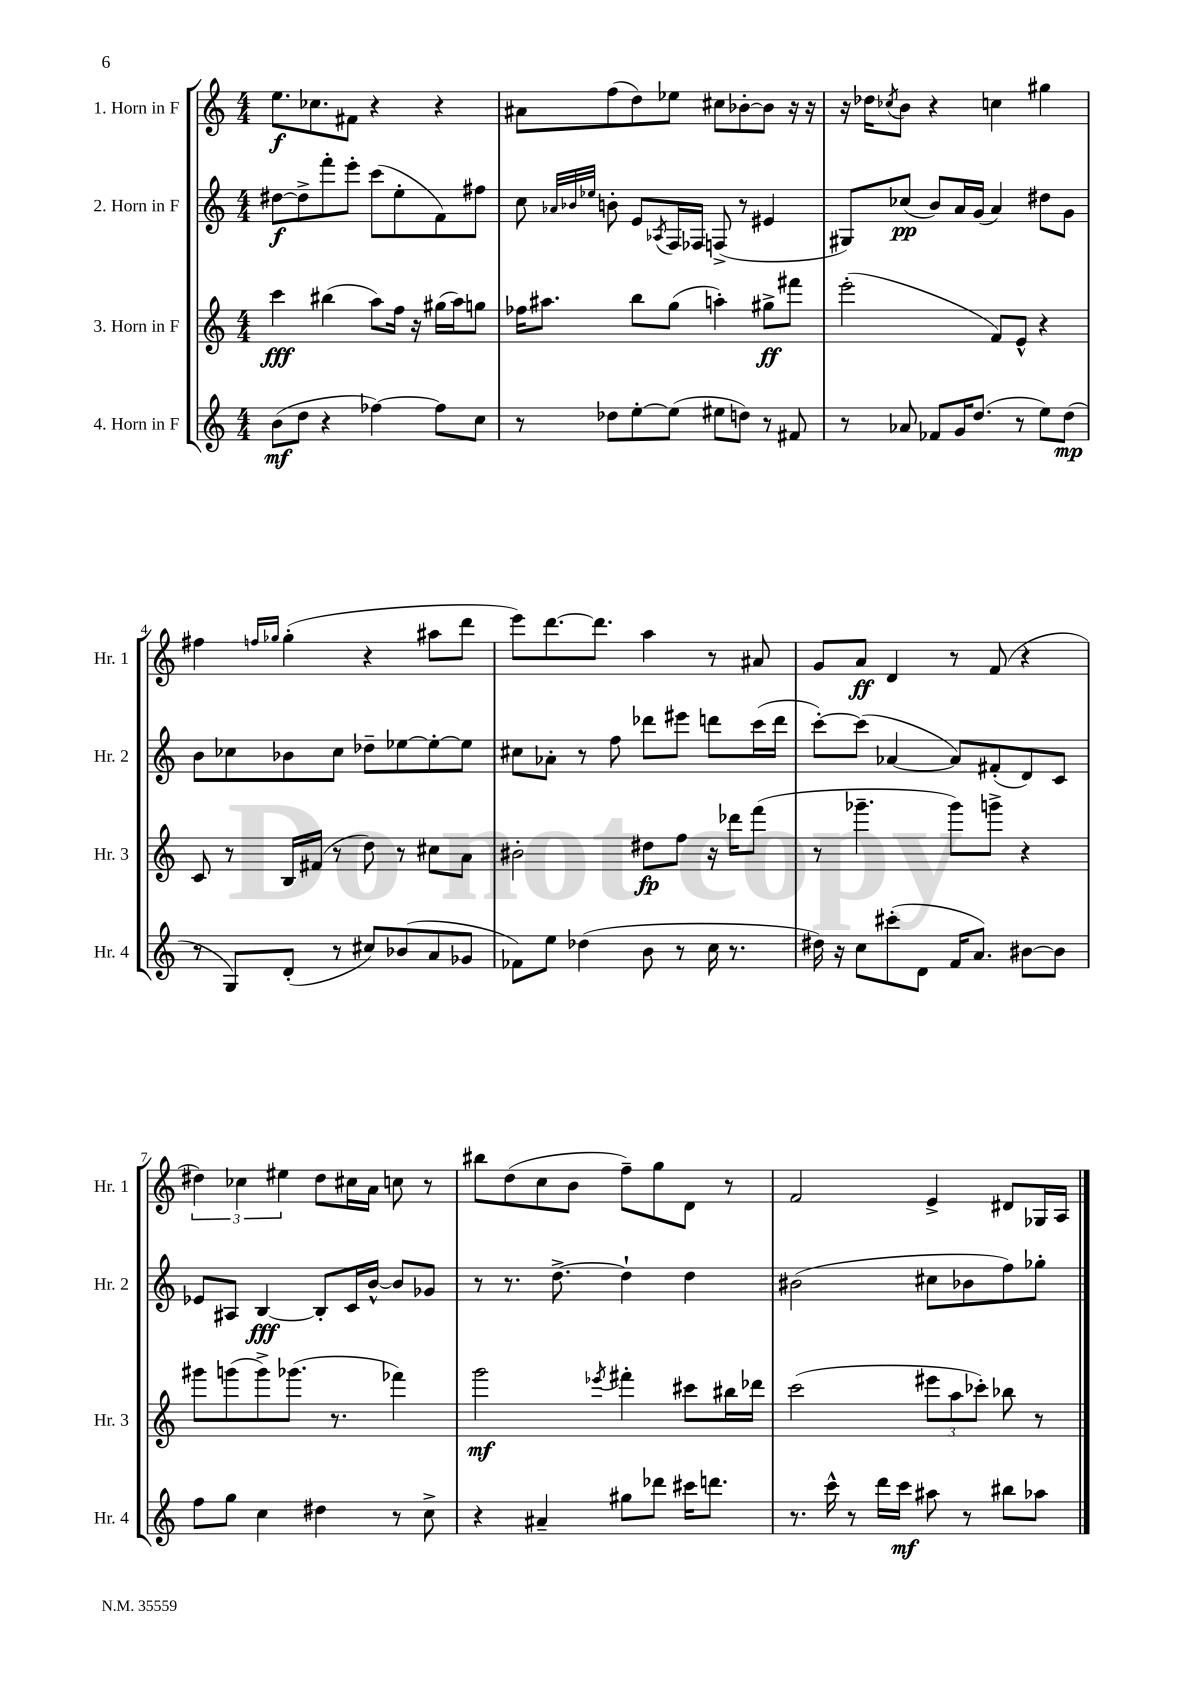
<<
\new StaffGroup <<
\new Staff = "s0" \with { instrumentName = "1. Horn in F" shortInstrumentName = "Hr. 1" } {
    \clef treble \key c \major \numericTimeSignature \time 4/4
    e''8.\f ces''8. fis'8 r4 r4 |
    ais'8 f''8( d''8) ees''8 cis''8 bes'8~-. bes'8 r16 r16 |
    r16 des''16 \acciaccatura { ces''8 } b'8 r4 c''4 gis''4 |
    fis''4 \grace { f''16 ges''16 } ges''4-.( r4 ais''8 d'''8 |
    e'''8) d'''8.~ d'''8. a''4 r8 ais'8 |
    g'8 a'8\ff d'4 r8 f'8( r4 |
    \tuplet 3/2 { dis''4) ces''4 eis''4 } dis''8 cis''16 a'16 c''8 r8 |
    bis''8 d''8( c''8 b'8 f''8--) g''8 d'8 r8 |
    f'2 e'4-> dis'8 ges16 a16 \bar "|." |
}
\new Staff = "s1" \with { instrumentName = "2. Horn in F" shortInstrumentName = "Hr. 2" } {
    \clef treble \key c \major \numericTimeSignature \time 4/4
    dis''8~\f dis''8-> f'''8-. e'''8-. c'''8( e''8-. f'8) fis''8 |
    c''8 \grace { aes'32 bes'32 ees''32 } b'8-. e'8 \acciaccatura { aes8 } f16 fes16 f8->( r8 eis'4 |
    gis8) ces''8\pp( b'8) a'16 g'16( a'4) dis''8 g'8 |
    b'8 ces''8 bes'8 ces''8 des''8-- ees''8~ ees''8~-. ees''8 |
    cis''8 aes'8-. r8 f''8 des'''8 eis'''8 d'''8 c'''16( d'''16 |
    c'''8~-.) c'''8( aes'4~ aes'8) fis'8-.( d'8) c'8 |
    ees'8 ais8 b4~\fff b8-. c'16 b'16~-^ b'8 ges'8 |
    r8 r8. d''8.~-> d''4-! d''4 |
    bis'2( cis''8 bes'8 f''8) ges''8-. \bar "|." |
}
\new Staff = "s2" \with { instrumentName = "3. Horn in F" shortInstrumentName = "Hr. 3" } {
    \clef treble \key c \major \numericTimeSignature \time 4/4
    c'''4\fff bis''4( a''8) f''16 r16 gis''16( a''16) g''8 |
    fes''16 ais''8. b''8 g''8( a''4-.) gis''8->\ff fis'''8 |
    e'''2-.( f'8) e'8-^ r4 |
    c'8 r8 b16 fis'16( r8 d''8) r8 cis''8 a'8 |
    bis'2-. dis''8\fp f''8 r16 des'''16 f'''8( |
    r8 ges'''4.-- ges'''8) g'''8-> r4 |
    gis'''8 g'''8( g'''8->) ges'''8.( r8. fes'''4) |
    g'''2\mf \acciaccatura { ees'''8 } fis'''4-. cis'''8 bis''16 des'''16 |
    c'''2( \tuplet 3/2 { eis'''8 a''8 ces'''8-.) } bes''8 r8 \bar "|." |
}
\new Staff = "s3" \with { instrumentName = "4. Horn in F" shortInstrumentName = "Hr. 4" } {
    \clef treble \key c \major \numericTimeSignature \time 4/4
    b'8\mf( d''8 r4 fes''4~) fes''8 c''8 |
    r8 des''8 e''8~-. e''8( eis''8 d''8) r8 fis'8 |
    r8 aes'8 fes'8 g'16 d''8.( r8 e''8) d''8\mp( |
    r8 g8) d'8-.( r8 cis''8) bes'8( a'8 ges'8 |
    fes'8) e''8 des''4( b'8 r8 c''16 r8. |
    dis''16) r16 c''8 cis'''8-.( d'8 f'16 a'8.) bis'8~ bis'8 |
    f''8 g''8 c''4 dis''4 r8 c''8-> |
    r4 ais'4-- gis''8 des'''8 cis'''16 d'''8. |
    r8. c'''16-^ r8 d'''16 c'''16\mf ais''8 r8 bis''8 aes''8 \bar "|." |
}
>>
>>
